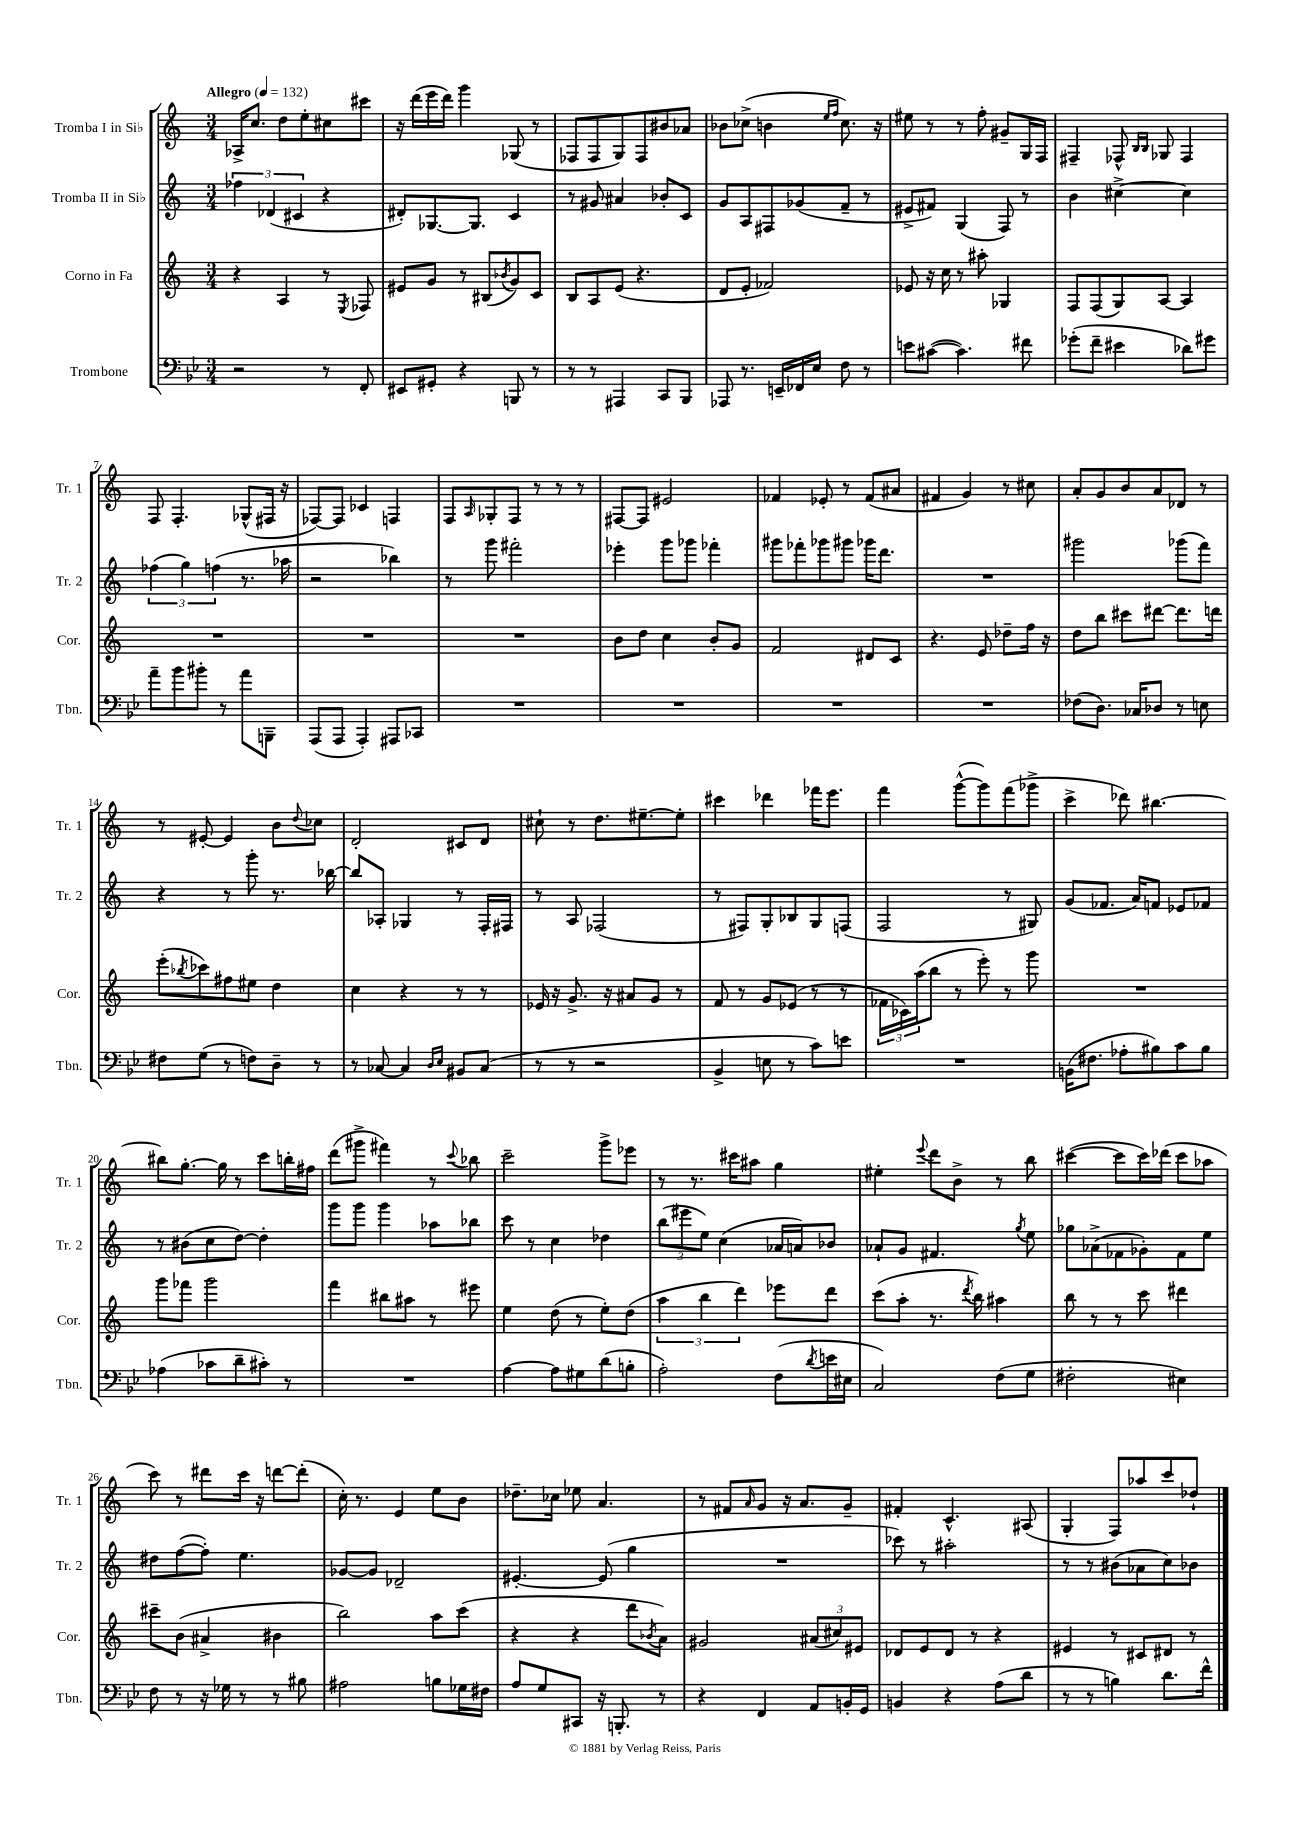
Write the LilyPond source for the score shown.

<<
\new StaffGroup <<
\new Staff = "s0" \with { instrumentName = "Tromba I in Sib" shortInstrumentName = "Tr. 1" } {
    \clef treble \key c \major \numericTimeSignature \time 3/4 \tempo "Allegro" 4 = 132
    aes16-> c''8. d''8 e''8-. cis''8 cis'''8 |
    r16 d'''16( e'''16 d'''16) g'''4 ges8( r8 |
    fes8 fes8 g8) fes8 bis'8 aes'8 |
    bes'8 ces''8->( b'4 \grace { e''16 f''16 } ces''8.) r16 |
    eis''8 r8 r8 f''8-. gis'8-- g16 f16 |
    fis4-- fes8-^ \grace { b16 b16 } ges8 fes4 |
    f8 f4.-. ges8-^( fis16 r16 |
    fes8~) fes8 ces'4 f4 |
    f8 \grace { a16 } ges8-. f8 r8 r8 r8 |
    fis8~ fis8 eis'2 |
    fes'4 ees'8-. r8 fes'8( ais'8 |
    fis'4 g'4) r8 cis''8 |
    a'8-. g'8 b'8 a'8 des'8 r8 |
    r8 eis'8~-. eis'4 b'8 \appoggiatura { d''8 } ces''8 |
    d'2-. cis'8 d'8 |
    cis''8-! r8 d''8. eis''8.~-- eis''8-. |
    cis'''4 des'''4 fes'''16 e'''8. |
    f'''4 g'''8~-^( g'''8) f'''8( ges'''8-> |
    c'''4-> des'''8) bis''4.~ |
    bis''8 g''8.~-. g''16 r8 c'''8 b''16-. fis''16 |
    d'''8( gis'''8-> fis'''4) r8 \appoggiatura { c'''8 } bes''8 |
    c'''2-- g'''8-> ees'''8 |
    r8 r8. cis'''16 ais''8 g''4 |
    eis''4-. \appoggiatura { e'''8 } d'''8 b'8-> r8 b''8 |
    cis'''4~( cis'''8 cis'''16) des'''16( cis'''8 aes''8 |
    c'''8) r8 dis'''8 c'''16 r16 d'''8~ d'''8-.( |
    c''16-.) r8. e'4 e''8 b'8 |
    des''8.-- ces''16 ees''8 a'4. |
    r8 fis'8 \grace { a'16 } g'8 r16 a'8. g'8-- |
    fis'4-. c'4.-^ ais8( |
    g4-. f8) aes''8 c'''8 des''8-! \bar "|." |
}
\new Staff = "s1" \with { instrumentName = "Tromba II in Sib" shortInstrumentName = "Tr. 2" } {
    \clef treble \key c \major \numericTimeSignature \time 3/4
    \tuplet 3/2 { fes''4 des'4( cis'4 } r4 |
    dis'8-.) ges8.~ ges8. c'4 |
    r8 gis'8 ais'4 bes'8-. c'8 |
    g'8 a8 fis8 ges'8( f'8-- r8 |
    eis'8-> fis'8) g4( f8) r8 |
    b'4 cis''4~-> cis''4 |
    \tuplet 3/2 { fes''4( g''4) f''4( } r8. aes''16 |
    r2 bes''4) |
    r8 g'''8 fis'''2-. |
    ees'''4-. g'''8 ges'''8 fes'''4-. |
    gis'''8 fes'''8-. ges'''8 gis'''8 ges'''16 d'''8. |
    R2. |
    gis'''2 ges'''8( f'''8) |
    r4 r8 g'''8-. r8. bes''16~ |
    bes''8 aes8-. ges4 r8 f16-. fis16 |
    r8 a8 fes2( |
    r8 fis8) g8-. bes8 g8 f8( |
    f2 r8 gis8) |
    g'8( fes'8. a'16) f'8 ees'8 fes'8 |
    r8 bis'8( c''8 d''8~) d''4-. |
    g'''8 g'''8 g'''4 aes''8 bes''8 |
    c'''8 r8 c''4 des''4 |
    \tuplet 3/2 { b''8( eis'''8 e''8) } c''4( aes'16 a'16) bes'8 |
    aes'8-! g'8 fis'4. \acciaccatura { g''8 } e''8 |
    ges''8 aes'8->( fes'8 ges'8-.) fes'8 e''8 |
    dis''8 f''8~( f''8-.) e''4. |
    ges'8~ ges'8 des'2-- |
    eis'4.~-. eis'8( g''4 |
    R2. |
    ces'''8) r8 ais''2-. |
    r8 r8 bis'8( aes'8 c''8) bes'8 \bar "|." |
}
\new Staff = "s2" \with { instrumentName = "Corno in Fa" shortInstrumentName = "Cor." } {
    \clef treble \key c \major \numericTimeSignature \time 3/4
    r4 a4 r8 \acciaccatura { e8 } fes8 |
    eis'8 g'8 r8 bis8( \acciaccatura { bes'8 } g'8) c'8 |
    b8 a8 e'8( r4. |
    d'8 e'8-. fes'2) |
    ees'8 r16 c''16 r8 ais''8-. ges4 |
    f8 f8( g8) a8~ a4 |
    R2. |
    R2. |
    R2. |
    b'8 d''8 c''4 b'8-. g'8 |
    f'2 dis'8 c'8 |
    r4. e'8 des''8-- f''16 r16 |
    d''8 b''8 cis'''8 dis'''8~ dis'''8. d'''16 |
    e'''8-.( \acciaccatura { bes''8 } ces'''8) fis''8 eis''8 d''4 |
    c''4 r4 r8 r8 |
    ees'16 r16 g'8.-> r16 ais'8 g'8 r8 |
    f'8 r8 g'8 ees'8( r8 r8 |
    \tuplet 3/2 { fes'16 ces'16) a''16( } b''8 r8 e'''8-.) r8 g'''8 |
    R2. |
    g'''8 fes'''8 g'''2 |
    f'''4 bis''8 ais''8 r8 eis'''8 |
    e''4 d''8( r8 e''8-.) d''8( |
    \tuplet 3/2 { a''4 b''4 d'''4) } ees'''8 d'''8 |
    c'''8( a''8-. r8. \acciaccatura { d'''8 } b''16) ais''4 |
    b''8 r8 r8 c'''8 dis'''4 |
    cis'''8-- b'8( ais'4-> bis'4 |
    b''2) a''8 c'''8( |
    r4 r4 d'''8 \acciaccatura { bes'8 } a'8) |
    gis'2 \tuplet 3/2 { ais'8( cis''8) eis'8 } |
    des'8 e'8 des'8 r8 r4 |
    eis'4 r8 cis'8 dis'8 r8 \bar "|." |
}
\new Staff = "s3" \with { instrumentName = "Trombone" shortInstrumentName = "Tbn." } {
    \clef bass \key bes \major \numericTimeSignature \time 3/4
    r2 r8 f,8-. |
    eis,8 gis,8-. r4 b,,8 r8 |
    r8 r8 ais,,4 c,8 bes,,8 |
    aes,,8 r8. e,16-- fes,16 ees16 f8 r8 |
    e'8 cis'8~( cis'4.) fis'8 |
    ges'8-.( f'8-- eis'4 des'8) gis'8 |
    a'8-- bes'8 bis'8-. r8 a'8 b,,8-- |
    a,,8( a,,8 a,,4-.) ais,,8 ces,8 |
    R2. |
    R2. |
    R2. |
    R2. |
    fes8( d8.) ces16 des8 r8 e8 |
    fis8 g8( r8 f8) d8-- r8 |
    r8 ces8~ ces4 \grace { d16 ees16 } bis,8 ces8( |
    r8 r8 r2 |
    bes,4-> e8 r8 c'8) e'8 |
    R2. |
    b,16( fis8. aes8-. bis8) c'8 bis8 |
    aes4( ces'8 d'8-- cis'8-.) r8 |
    R2. |
    a4~ a8 gis8 d'8( b8-. |
    a2-.) f8( \acciaccatura { d'8 } e'16 eis16 |
    c2) f8( g8 |
    fis2-. eis4) |
    f8 r8 r16 ges16 r8 r8 bis8 |
    ais2 b8 ges16 fis16 |
    a8 g8 cis,8 r16 b,,8.-. r8 |
    r4 f,4 a,8 b,16-. g,16 |
    b,4 r4 a8( d'8 |
    r8 r8 b4) d'8. f'16-^ \bar "|." |
}
>>
>>
